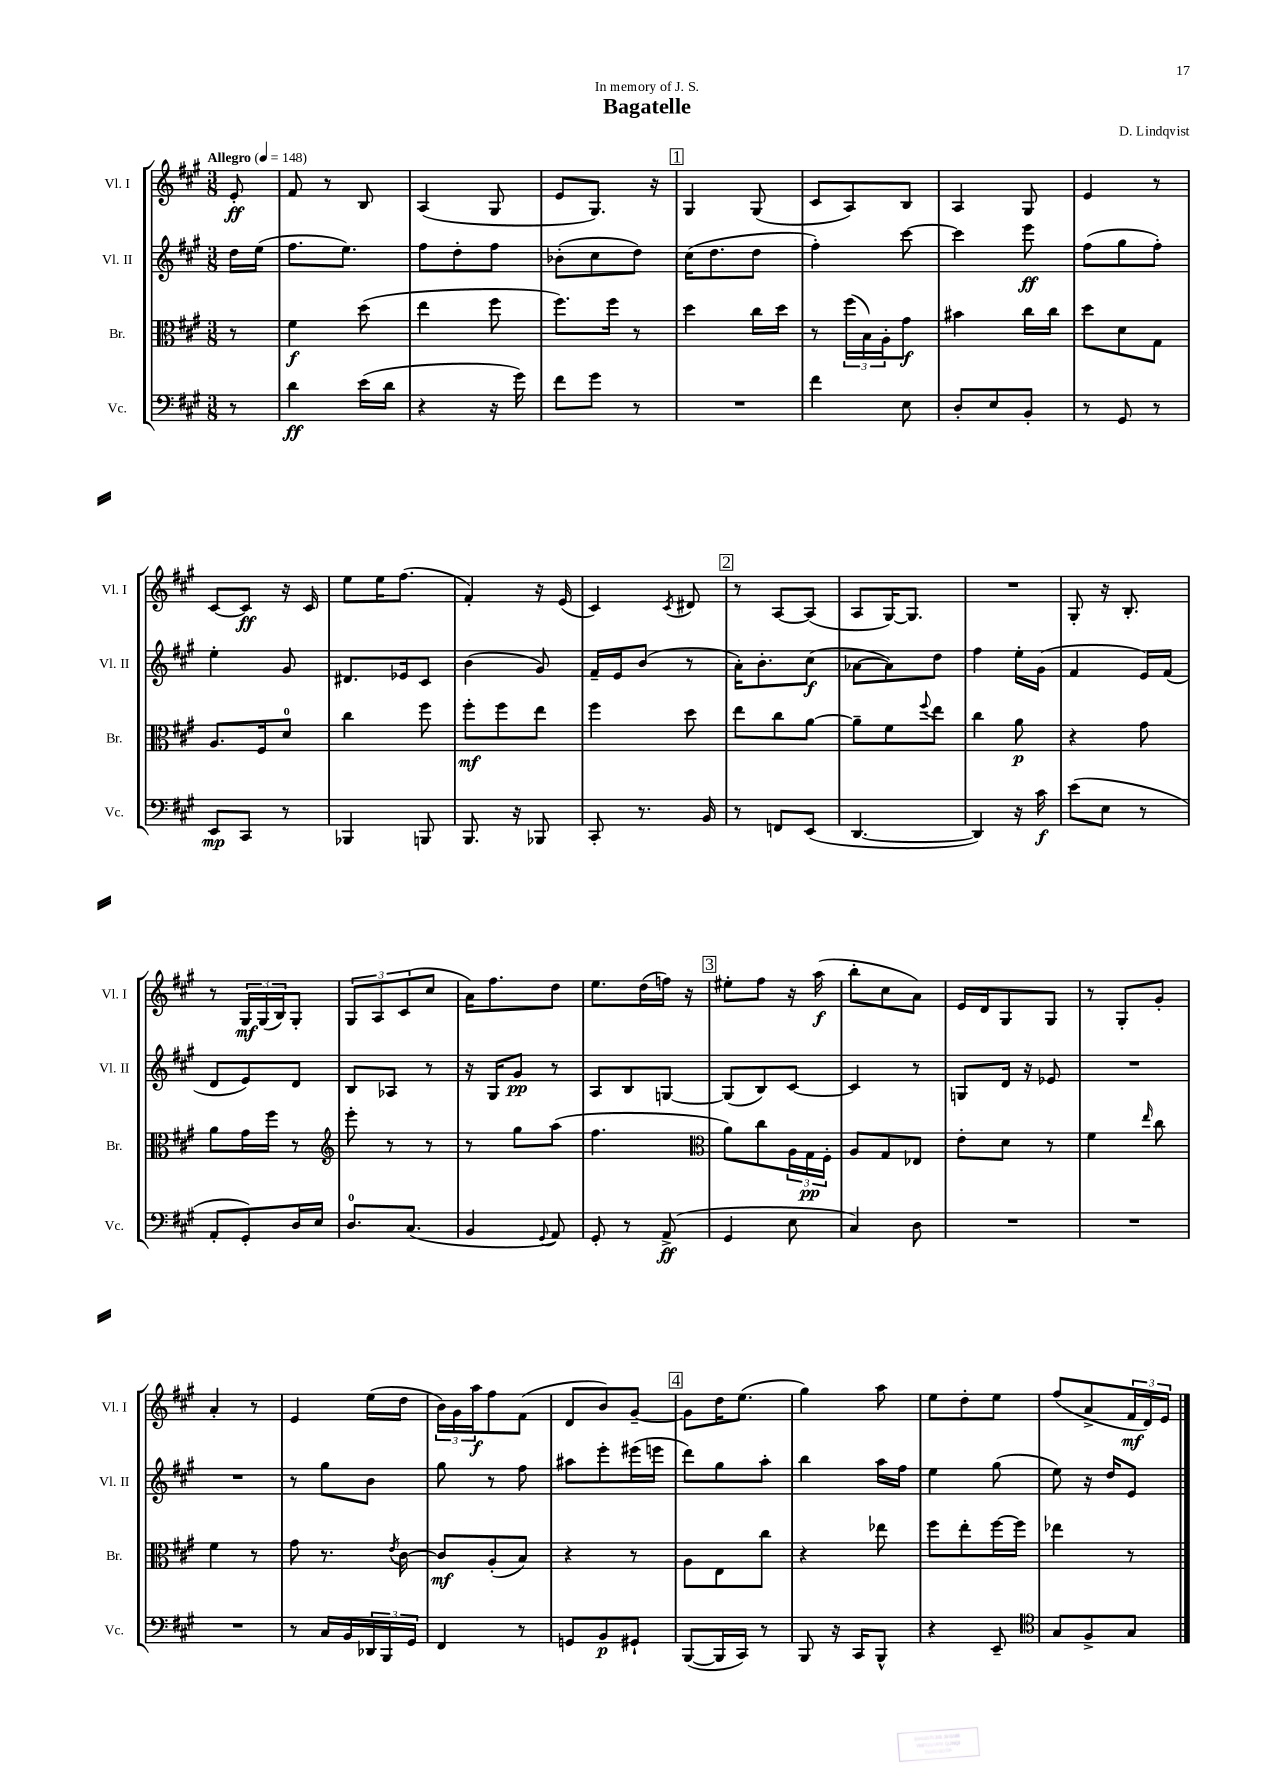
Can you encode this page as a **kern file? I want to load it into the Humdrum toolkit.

**kern	**dynam	**kern	**dynam	**kern	**dynam	**kern	**dynam
*part4	*part4	*part3	*part3	*part2	*part2	*part1	*part1
*staff4	*staff4	*staff3	*staff3	*staff2	*staff2	*staff1	*staff1
*I"Vc.	*	*I"Br.	*	*I"Vl. II	*	*I"Vl. I	*
*I'Vc.	*	*I'Br.	*	*I'Vl. II	*	*I'Vl. I	*
*clefF4	*	*clefC3	*	*clefG2	*	*clefG2	*
*k[f#c#g#]	*	*k[f#c#g#]	*	*k[f#c#g#]	*	*k[f#c#g#]	*
*M3/8	*	*M3/8	*	*M3/8	*	*M3/8	*
*MM148	*	*MM148	*	*MM148	*	*MM148	*
=	=	=	=	=	=	=	=
!	!	!	!	!	!	!LO:TX:a:B:t=Allegro	!
8r	.	8r	.	16dd\LL	.	8e'/	ff
.	.	.	.	(16ee\JJ	.	.	.
=1	=1	=1	=1	=1	=1	=1	=1
4d\	ff	4f#\	f	8.ff#\L	.	8f#/	.
.	.	.	.	.	.	8r	.
.	.	.	.	8.ee\J)	.	.	.
(16e\LL	.	(8dd\	.	.	.	8B/	.
16d\JJ	.	.	.	.	.	.	.
=2	=2	=2	=2	=2	=2	=2	=2
4r	.	4ee\	.	8ff#\L	.	(4A/	.
.	.	.	.	8dd'\	.	.	.
16r	.	8ff#\	.	8ff#\J	.	8G#/	.
16g#\)	.	.	.	.	.	.	.
=3	=3	=3	=3	=3	=3	=3	=3
8f#\L	.	8.ff#\L)	.	(8b-X'\L	.	8e/L	.
8g#\J	.	.	.	8cc#\	.	8.G#/J)	.
.	.	16ff#\Jk	.	.	.	.	.
8r	.	8r	.	8dd\J)	.	.	.
.	.	.	.	.	.	16r	.
!!LO:REH:place=s1:t=1
=4	=4	=4	=4	=4	=4	=4	=4
4.r	.	4dd\	.	(16cc#\KL	.	4G#/	.
.	.	.	.	8.dd\	.	.	.
.	.	16cc#\LL	.	8dd\J	.	(8G#/	.
.	.	16dd\JJ	.	.	.	.	.
=5	=5	=5	=5	=5	=5	=5	=5
4f#\	.	8r	.	4ff#'\)	.	8c#/L	.
.	.	(24ff#\LL	.	.	.	8A/)	.
.	.	24B\)	.	.	.	.	.
.	.	24A'\J	.	.	.	.	.
8E\	.	8g#\J	f	[8ccc#\	.	8B/J	.
=6	=6	=6	=6	=6	=6	=6	=6
8D'/L	.	4b#X\	.	4ccc#\]	.	4A/	.
8E/	.	.	.	.	.	.	.
8BB'/J	.	16cc#\LL	.	8eee\	ff	8G#/	.
.	.	16cc#\JJ	.	.	.	.	.
=7	=7	=7	=7	=7	=7	=7	=7
8r	.	8dd\L	.	(8ff#\L	.	4e/	.
8GG#/	.	8d\	.	8gg#\	.	.	.
8r	.	8G#\J	.	8ff#'\J)	.	8r	.
!!LO:LB:g=z
=8	=8	=8	=8	=8	=8	=8	=8
8EE/L	mp	8.A/L	.	4ee'\	.	[8c#/L	.
8CC#/J	.	.	.	.	.	8c#/J]	ff
.	.	16F#/k	.	.	.	.	.
8r	.	8d/J	.	8g#/	.	16r	.
.	.	.	.	.	.	16c#/	.
=9	=9	=9	=9	=9	=9	=9	=9
4BBB-X/	.	4cc#\	.	8.d#X/L	.	8ee\L	.
.	.	.	.	.	.	16ee\K	.
.	.	.	.	16e-X/k	.	(8.ff#\J	.
8BBBn/	.	8ff#\	.	8c#/J	.	.	.
=10	=10	=10	=10	=10	=10	=10	=10
8.BBB/	.	8ff#'\L	mf	(4b\	.	4f#'/)	.
.	.	8ff#\	.	.	.	.	.
16r	.	.	.	.	.	.	.
8BBB-X/	.	8ee\J	.	8g#/)	.	16r	.
.	.	.	.	.	.	(16e/	.
=11	=11	=11	=11	=11	=11	=11	=11
8CC#'/	.	4ff#\	.	16f#~/LL	.	4c#/)	.
.	.	.	.	16e/J	.	.	.
8.r	.	.	.	(8b/J	.	.	.
.	.	.	.	.	.	8qc#/	.
.	.	8dd\	.	8r	.	8d#X/	.
16BB/	.	.	.	.	.	.	.
!!LO:REH:place=s1:t=2
=12	=12	=12	=12	=12	=12	=12	=12
8r	.	8ee\L	.	16a'\KL)	.	8r	.
.	.	.	.	8.b'\	.	.	.
8FFn/L	.	8cc#\	.	.	.	[8A/L	.
(8EE/J	.	[8a\J	.	(8cc#\J	f	(8A/J]	.
=13	=13	=13	=13	=13	=13	=13	=13
[4.DD/	.	8a~\L]	.	[8a-X\L	.	8A/L	.
.	.	8f#\	.	8a-\])	.	[16G#/K)	.
.	.	.	.	.	.	8.G#/J]	.
.	.	8qqff#/	.	.	.	.	.
.	.	8ee\J	.	8dd\J	.	.	.
=14	=14	=14	=14	=14	=14	=14	=14
4DD/])	.	4cc#\	.	4ff#\	.	4.r	.
16r	.	8a\	p	16ee'\LL	.	.	.
16c#\	f	.	.	(16g#\JJ	.	.	.
=15	=15	=15	=15	=15	=15	=15	=15
(8e\L	.	4r	.	4f#/	.	8G#'/	.
8E\J	.	.	.	.	.	16r	.
.	.	.	.	.	.	8.B'/	.
8r	.	8g#\	.	16e/LL)	.	.	.
.	.	.	.	(16f#/JJ	.	.	.
!!LO:LB:g=z
=16	=16	=16	=16	=16	=16	=16	=16
8AA'/L	.	8a\L	.	8d/L	.	8r	.
8GG#'/)	.	16g#\L	.	8e/)	.	24G#/LL	mf
.	.	.	.	.	.	(24G#/	.
.	.	16ff#\JJ	.	.	.	.	.
.	.	.	.	.	.	24B/J)	.
16D/L	.	8r	.	8d/J	.	8G#'/J	.
16E/JJ	.	.	.	.	.	.	.
=17	=17	=17	=17	=17	=17	=17	=17
*	*	*clefG2	*	*	*	*	*
8.D/L	.	8eee'\	.	8B/L	.	12G#/L	.
.	.	.	.	.	.	12A/	.
.	.	8r	.	8A-X/J	.	.	.
.	.	.	.	.	.	(12c#/	.
(8.C#/J	.	.	.	.	.	.	.
.	.	8r	.	8r	.	8cc#/J	.
=18	=18	=18	=18	=18	=18	=18	=18
4BB/	.	8r	.	16r	.	16a\KL)	.
.	.	.	.	16G#/KL	.	8.ff#\	.
.	.	8gg#\L	.	8g#/J	pp	.	.
8qqGG#/	.	.	.	.	.	.	.
8AA/)	.	(8aa\J	.	8r	.	8dd\J	.
=19	=19	=19	=19	=19	=19	=19	=19
8GG#'/	.	4.ff#\	.	8A/L	.	8.ee\L	.
8r	.	.	.	8B/	.	.	.
.	.	.	.	.	.	(16dd\L	.
(8AA^/	ff	.	.	[8Gn/J	.	16ffn\JJ)	.
.	.	.	.	.	.	16r	.
!!LO:REH:place=s1:t=3
=20	=20	=20	=20	=20	=20	=20	=20
*	*	*clefC3	*	*	*	*	*
4GG#/	.	8a\L)	.	(8G/L]	.	8ee#X'\L	.
.	.	8cc#\	.	8B/)	.	8ff#\J	.
8E\	.	24A\L	.	[8c#/J	.	16r	.
.	.	24G#\	pp	.	.	.	.
.	.	.	.	.	.	(16aa\	f
.	.	24F#'\JJ	.	.	.	.	.
=21	=21	=21	=21	=21	=21	=21	=21
4C#/)	.	8A/L	.	4c#/]	.	8bb'\L	.
.	.	8G#/	.	.	.	8cc#\	.
8D\	.	8E-X/J	.	8r	.	8a\J)	.
=22	=22	=22	=22	=22	=22	=22	=22
4.r	.	8e'\L	.	8Gn/L	.	16e/LL	.
.	.	.	.	.	.	16d/J	.
.	.	8d\J	.	16d/Jk	.	8G#/	.
.	.	.	.	16r	.	.	.
.	.	8r	.	8e-X/	.	8G#/J	.
=23	=23	=23	=23	=23	=23	=23	=23
4.r	.	4f#\	.	4.r	.	8r	.
.	.	.	.	.	.	8G#'/L	.
.	.	16qqee/	.	.	.	.	.
.	.	8cc#\	.	.	.	8g#'/J	.
!!LO:LB:g=z
=24	=24	=24	=24	=24	=24	=24	=24
4.r	.	4f#\	.	4.r	.	4a'/	.
.	.	8r	.	.	.	8r	.
=25	=25	=25	=25	=25	=25	=25	=25
8r	.	8g#\	.	8r	.	4e/	.
16C#/LL	.	8.r	.	8gg#\L	.	.	.
16BB/	.	.	.	.	.	.	.
24DD-X/	.	.	.	8b\J	.	(16ee\LL	.
24BBB/	.	.	.	.	.	.	.
.	.	8qe/	.	.	.	.	.
.	.	[16c#\	.	.	.	16dd\JJ	.
24GG#/JJ	.	.	.	.	.	.	.
=26	=26	=26	=26	=26	=26	=26	=26
4FF#/	.	8c#/L]	mf	8gg#\	.	24b\LL)	.
.	.	.	.	.	.	24g#\	.
.	.	.	.	.	.	24aa\J	f
.	.	(8A'/	.	8r	.	8ff#\	.
8r	.	8B/J)	.	8ff#\	.	(8f#\J	.
=27	=27	=27	=27	=27	=27	=27	=27
8GGn/L	.	4r	.	8aa#X\L	.	8d/L	.
8BB/	p	.	.	8eee'\	.	8b/)	.
8GG#X`/J	.	8r	.	(16eee#X\L	.	[8g#~/J	.
.	.	.	.	16eeen\JJ	.	.	.
!!LO:REH:place=s1:t=4
=28	=28	=28	=28	=28	=28	=28	=28
([8BBB/L	.	8A\L	.	8ddd\L)	.	8g#\L]	.
16BBB/L]	.	8E\	.	8gg#\	.	16dd\K	.
16CC#/JJ)	.	.	.	.	.	(8.ee\J	.
8r	.	8cc#\J	.	8aa'\J	.	.	.
=29	=29	=29	=29	=29	=29	=29	=29
8BBB/	.	4r	.	4bb\	.	4gg#\)	.
16r	.	.	.	.	.	.	.
16CC#/KL	.	.	.	.	.	.	.
8BBB^^/J	.	8ee-X\	.	16aa\LL	.	8aa\	.
.	.	.	.	16ff#\JJ	.	.	.
=30	=30	=30	=30	=30	=30	=30	=30
4r	.	8ff#\L	.	4ee\	.	8ee\L	.
.	.	8ee'\	.	.	.	8dd'\	.
8EE~/	.	[16ff#\L	.	(8gg#\	.	8ee\J	.
.	.	16ff#\JJ]	.	.	.	.	.
=31	=31	=31	=31	=31	=31	=31	=31
*clefC4	*	*	*	*	*	*	*
8G#/L	.	4ee-X\	.	8ee\)	.	(8ff#/L	.
8F#^/	.	.	.	16r	.	8a^/	.
.	.	.	.	16dd/KL	.	.	.
8G#/J	.	8r	.	8e/J	.	24f#/L	mf
.	.	.	.	.	.	24d/)	.
.	.	.	.	.	.	24e/JJ	.
==	==	==	==	==	==	==	==
*-	*-	*-	*-	*-	*-	*-	*-
